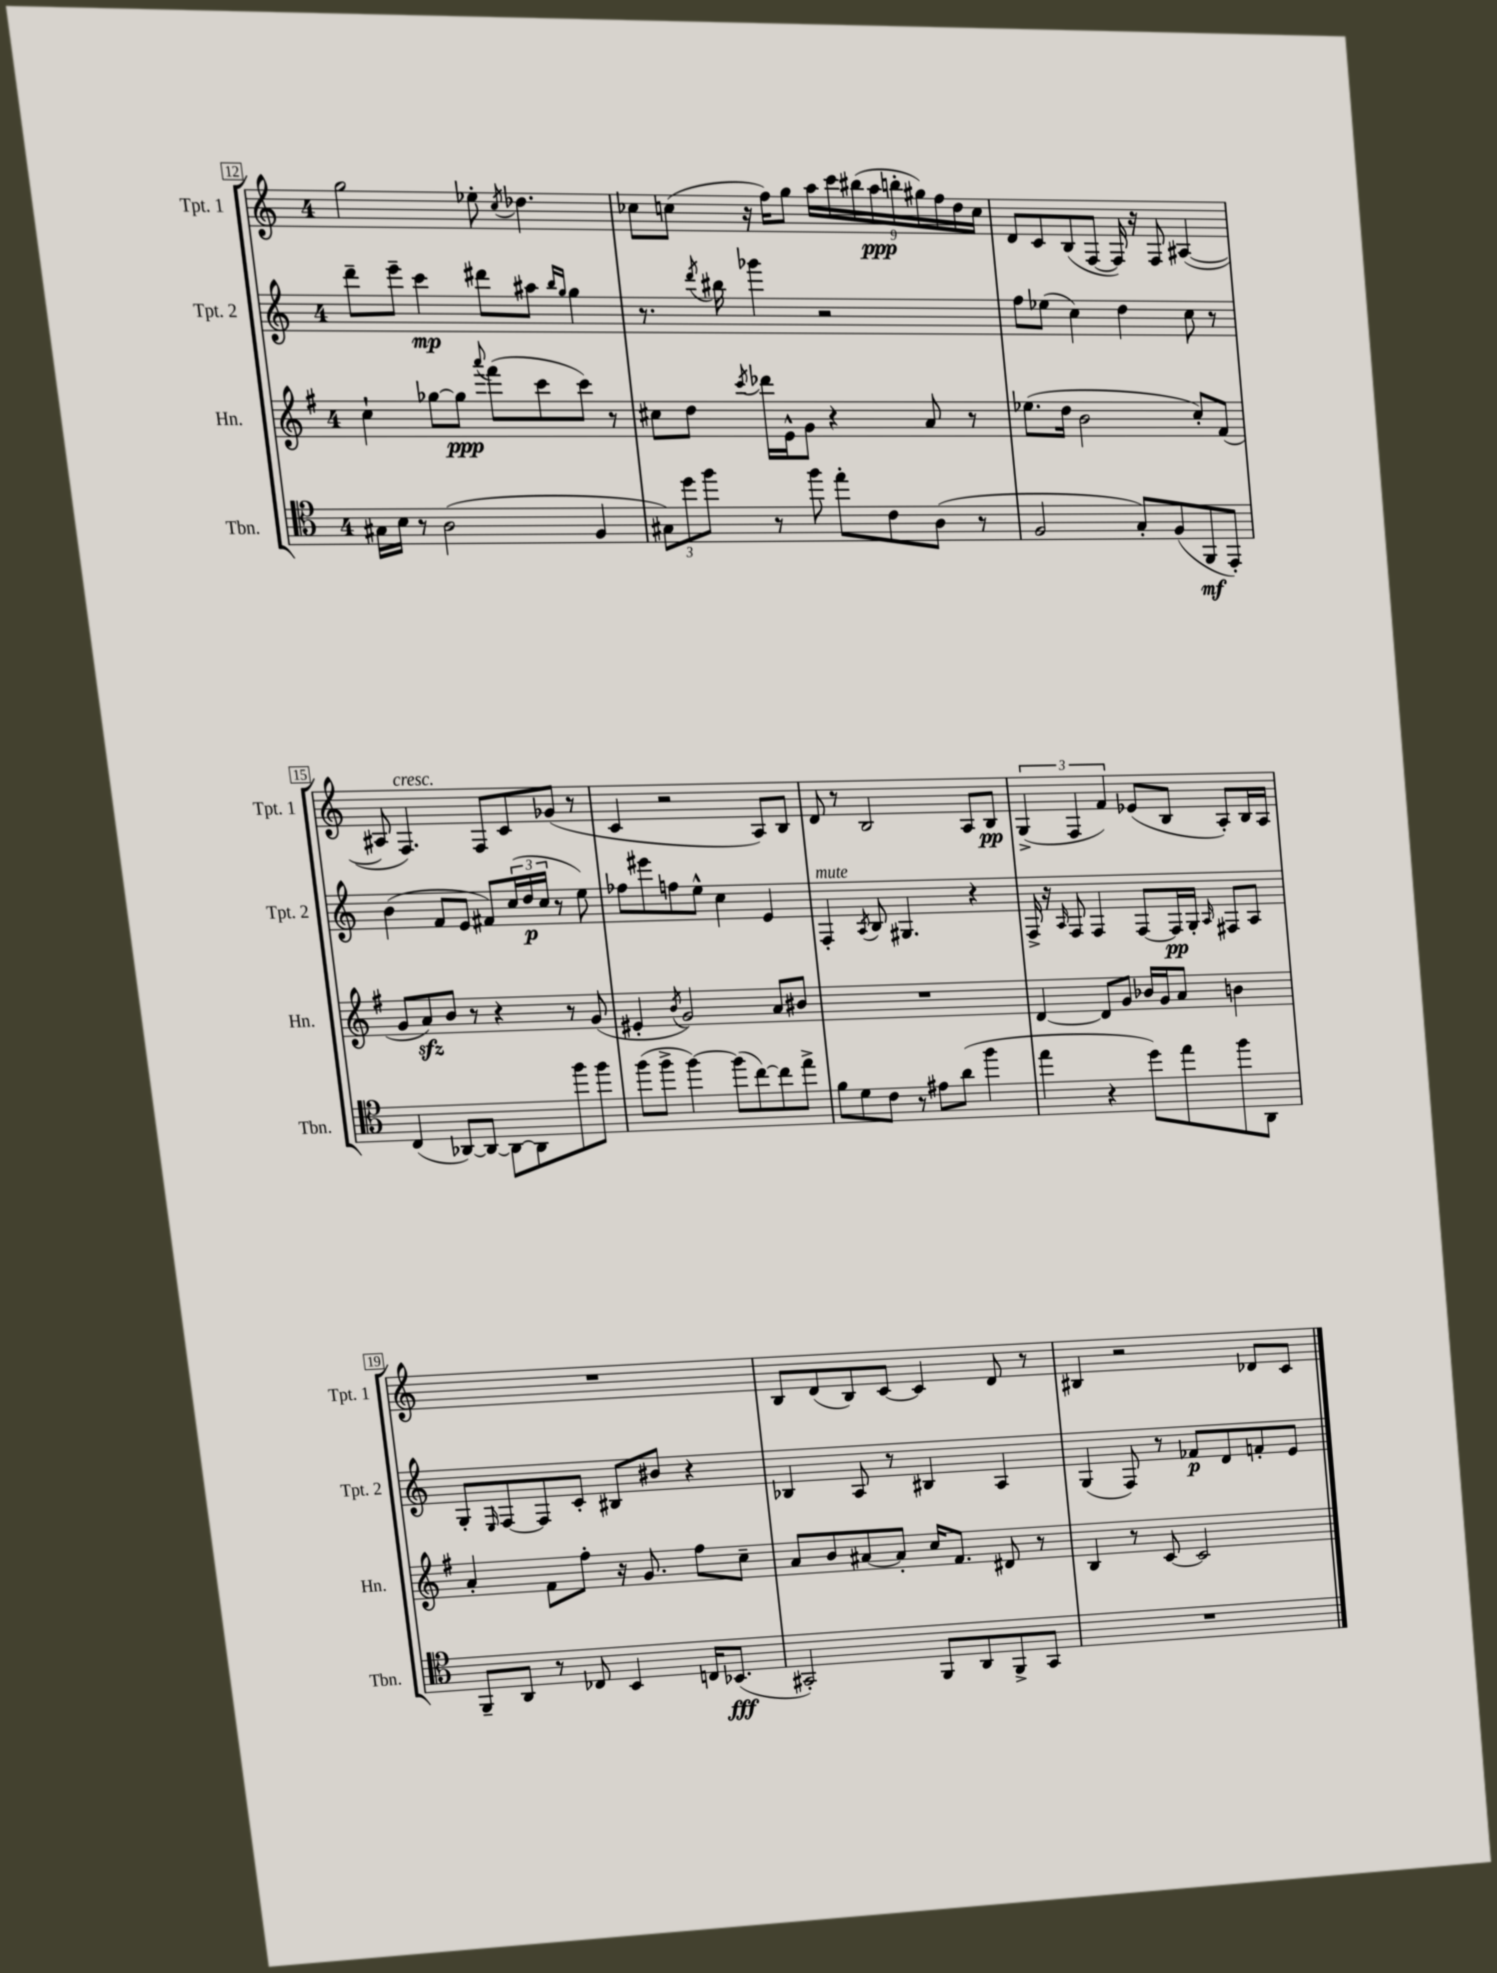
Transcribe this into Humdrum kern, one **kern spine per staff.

**kern	**dynam	**kern	**dynam	**kern	**dynam	**kern	**dynam
*part4	*part4	*part3	*part3	*part2	*part2	*part1	*part1
*staff4	*staff4	*staff3	*staff3	*staff2	*staff2	*staff1	*staff1
*I"Tbn.	*	*I"Hn.	*	*I"Tpt. 2	*	*I"Tpt. 1	*
*I'Tbn.	*	*I'Hn.	*	*I'Tpt. 2	*	*I'Tpt. 1	*
*clefC4	*	*clefG2	*	*clefG2	*	*clefG2	*
*k[]	*	*k[f#]	*	*k[]	*	*k[]	*
*M4/4	*	*M4/4	*	*M4/4	*	*M4/4	*
=12	=12	=12	=12	=12	=12	=12	=12
16G#X\LL	.	4cc`\	.	8ddd~\L	.	2gg\	.
16B\JJ	.	.	.	.	.	.	.
8r	.	.	.	8eee~\J	.	.	.
(2A\	.	[8gg-X\L	.	4ccc\	mp	.	.
.	.	8gg-\J]	ppp	.	.	.	.
.	.	8qqaaa/	.	.	.	.	.
.	.	(8fff#\L	.	8ddd#X\L	.	8ee-X'\	.
.	.	.	.	.	.	8qcc/	.
.	.	8ccc\	.	8aa#X\J	.	4.dd-X\	.
.	.	.	.	16qqbb/LL	.	.	.
.	.	.	.	16qqgg/JJ	.	.	.
4F/	.	8ccc\J)	.	4gg\	.	.	.
.	.	8r	.	.	.	.	.
=13	=13	=13	=13	=13	=13	=13	=13
12G#X\L)	.	8cc#X\L	.	8.r	.	8cc-X\L	.
12dd\	.	.	.	.	.	.	.
.	.	8dd\J	.	.	.	(8ccn\J	.
12ff\J	.	.	.	.	.	.	.
.	.	.	.	8qddd/	.	.	.
.	.	.	.	16bb#X\	.	.	.
.	.	8qccc/	.	.	.	.	.
8r	.	16ddd-X\LL	.	4ggg-X\	.	16r	.
.	.	16e^^\J	.	.	.	16ff\KL)	.
8ff\	.	8g\J	.	.	.	8gg\J	.
8ee'\L	.	4r	.	2r	.	18aa\LL	.
.	.	.	.	.	.	18ccc\	.
.	.	.	.	.	.	(18bb#X\	.
8c\	.	.	.	.	.	.	.
.	.	.	.	.	.	18aa\	ppp
.	.	.	.	.	.	18bbn'\	.
(8A\J	.	8a/	.	.	.	.	.
.	.	.	.	.	.	18gg#X\)	.
.	.	.	.	.	.	18ff\	.
8r	.	8r	.	.	.	.	.
.	.	.	.	.	.	18dd\	.
.	.	.	.	.	.	18cc\JJ	.
=14	=14	=14	=14	=14	=14	=14	=14
2F/	.	(8.ee-X\L	.	8ff\L	.	8d/L	.
.	.	.	.	(8ee-X\J	.	8c/	.
.	.	16dd\Jk	.	.	.	.	.
.	.	2b\	.	4cc\)	.	(8B/	.
.	.	.	.	.	.	[8F/J	.
8G'/L)	.	.	.	4dd\	.	16F/])	.
.	.	.	.	.	.	16r	.
(8F/	.	.	.	.	.	8F/	.
8FF/	mf	8cc'/L)	.	8cc\	.	([4A#X/	.
8EE'/J)	.	(8f#/J	.	8r	.	.	.
!!LO:LB:g=z
=15	=15	=15	=15	=15	=15	=15	=15
(4C/	.	8g/L	.	(4b\	.	8A#X/]	.
!	!	!	!	!	!	!LO:TX:a:i:t=cresc.	!
.	.	8azz/)	.	.	.	4.F/)	.
[8AA-X/L)	.	8b/J	.	8f/L	.	.	.
8AA-/J_	.	8r	.	8e/J	.	.	.
8AA-\L_	.	4r	.	8f#X/L)	.	8F/L	.
8AA-\]	.	.	.	(24cc/L	.	8c/	.
.	.	.	.	24dd/	p	.	.
.	.	.	.	24cc/JJ	.	.	.
8ff\	.	8r	.	8r	.	(8g-X/J	.
8ff\J	.	(8g/	.	8ee\)	.	8r	.
=16	=16	=16	=16	=16	=16	=16	=16
(8ff\L	.	4e#X'/	.	8ff-X\L	.	4c/	.
8ff^\J	.	.	.	8eee#X\	.	.	.
.	.	8qb/	.	.	.	.	.
[4ff\)	.	2g/)	.	8ffn\	.	2r	.
.	.	.	.	8ee^^\J	.	.	.
(8ff\L]	.	.	.	4cc\	.	.	.
[8cc\)	.	.	.	.	.	.	.
8cc\]	.	8a/L	.	4e/	.	8A/L)	.
8ee^\J	.	8b#X/J	.	.	.	8B/J	.
=17	=17	=17	=17	=17	=17	=17	=17
!	!	!	!	!LO:TX:a:i:t=mute	!	!	!
8f\L	.	1r	.	4F'/	.	8d/	.
8d\	.	.	.	.	.	8r	.
.	.	.	.	8qA/	.	.	.
8c\J	.	.	.	8B/	.	2B/	.
8r	.	.	.	4.G#X/	.	.	.
8e#X\L	.	.	.	.	.	.	.
(8a\J	.	.	.	.	.	.	.
4ff\	.	.	.	4r	.	8A/L	.
.	.	.	.	.	.	8B/J	pp
=18	=18	=18	=18	=18	=18	=18	=18
4ee\	.	[4d/	.	16F^/	.	(6G^/	.
.	.	.	.	16r	.	.	.
.	.	.	.	16qqA/	.	.	.
.	.	.	.	8F/	.	.	.
.	.	.	.	.	.	6F/	.
4r	.	8d/L]	.	4F/	.	.	.
.	.	.	.	.	.	6f/)	.
.	.	8g/J	.	.	.	.	.
8dd\L)	.	16b-X/LL	.	[8F/L	.	(8e-X/L	.
.	.	16g/J	.	.	.	.	.
8ee\	.	8a/J	.	16F/L]	pp	8B/J	.
.	.	.	.	16G'/JJ	.	.	.
.	.	.	.	16qqA/	.	.	.
8ff\	.	4bn\	.	8F#X/L	.	8A'/L)	.
8AA\J	.	.	.	8A/J	.	16B/L	.
.	.	.	.	.	.	16A/JJ	.
!!LO:LB:g=z
=19	=19	=19	=19	=19	=19	=19	=19
8FF~/L	.	4a'/	.	8G'/L	.	1r	.
.	.	.	.	16qqE/	.	.	.
8AA/J	.	.	.	[8F/	.	.	.
8r	.	8f#\L	.	8F/]	.	.	.
8C-X/	.	8ff#'\J	.	8c'/J	.	.	.
4BB/	.	16r	.	8B#X/L	.	.	.
.	.	8.g/	.	.	.	.	.
.	.	.	.	8b#X/J	.	.	.
16Cn/KL	.	8ff#\L	.	4r	.	.	.
(8.BB-X/J	fff	.	.	.	.	.	.
.	.	8cc~\J	.	.	.	.	.
=20	=20	=20	=20	=20	=20	=20	=20
2GG#X'/)	.	8a/L	.	4B-X/	.	8B/L	.
.	.	8b/	.	.	.	(8d/	.
.	.	[8a#X/	.	8A/	.	8B/)	.
.	.	8a#'/J]	.	8r	.	[8c/J	.
8FF/L	.	16cc/KL	.	4B#X/	.	4c/]	.
.	.	8.f#/J	.	.	.	.	.
8AA/	.	.	.	.	.	.	.
8FF^/	.	8d#X/	.	4A/	.	8d/	.
8GG#/J	.	8r	.	.	.	8r	.
=21	=21	=21	=21	=21	=21	=21	=21
1r	.	4B/	.	(4G/	.	4B#X/	.
.	.	8r	.	8F/)	.	2r	.
.	.	[8c/	.	8r	.	.	.
.	.	2c/]	.	8f-X/L	p	.	.
.	.	.	.	8d/	.	.	.
.	.	.	.	8fn'/	.	8d-X/L	.
.	.	.	.	8e/J	.	8c/J	.
==	==	==	==	==	==	==	==
*-	*-	*-	*-	*-	*-	*-	*-
